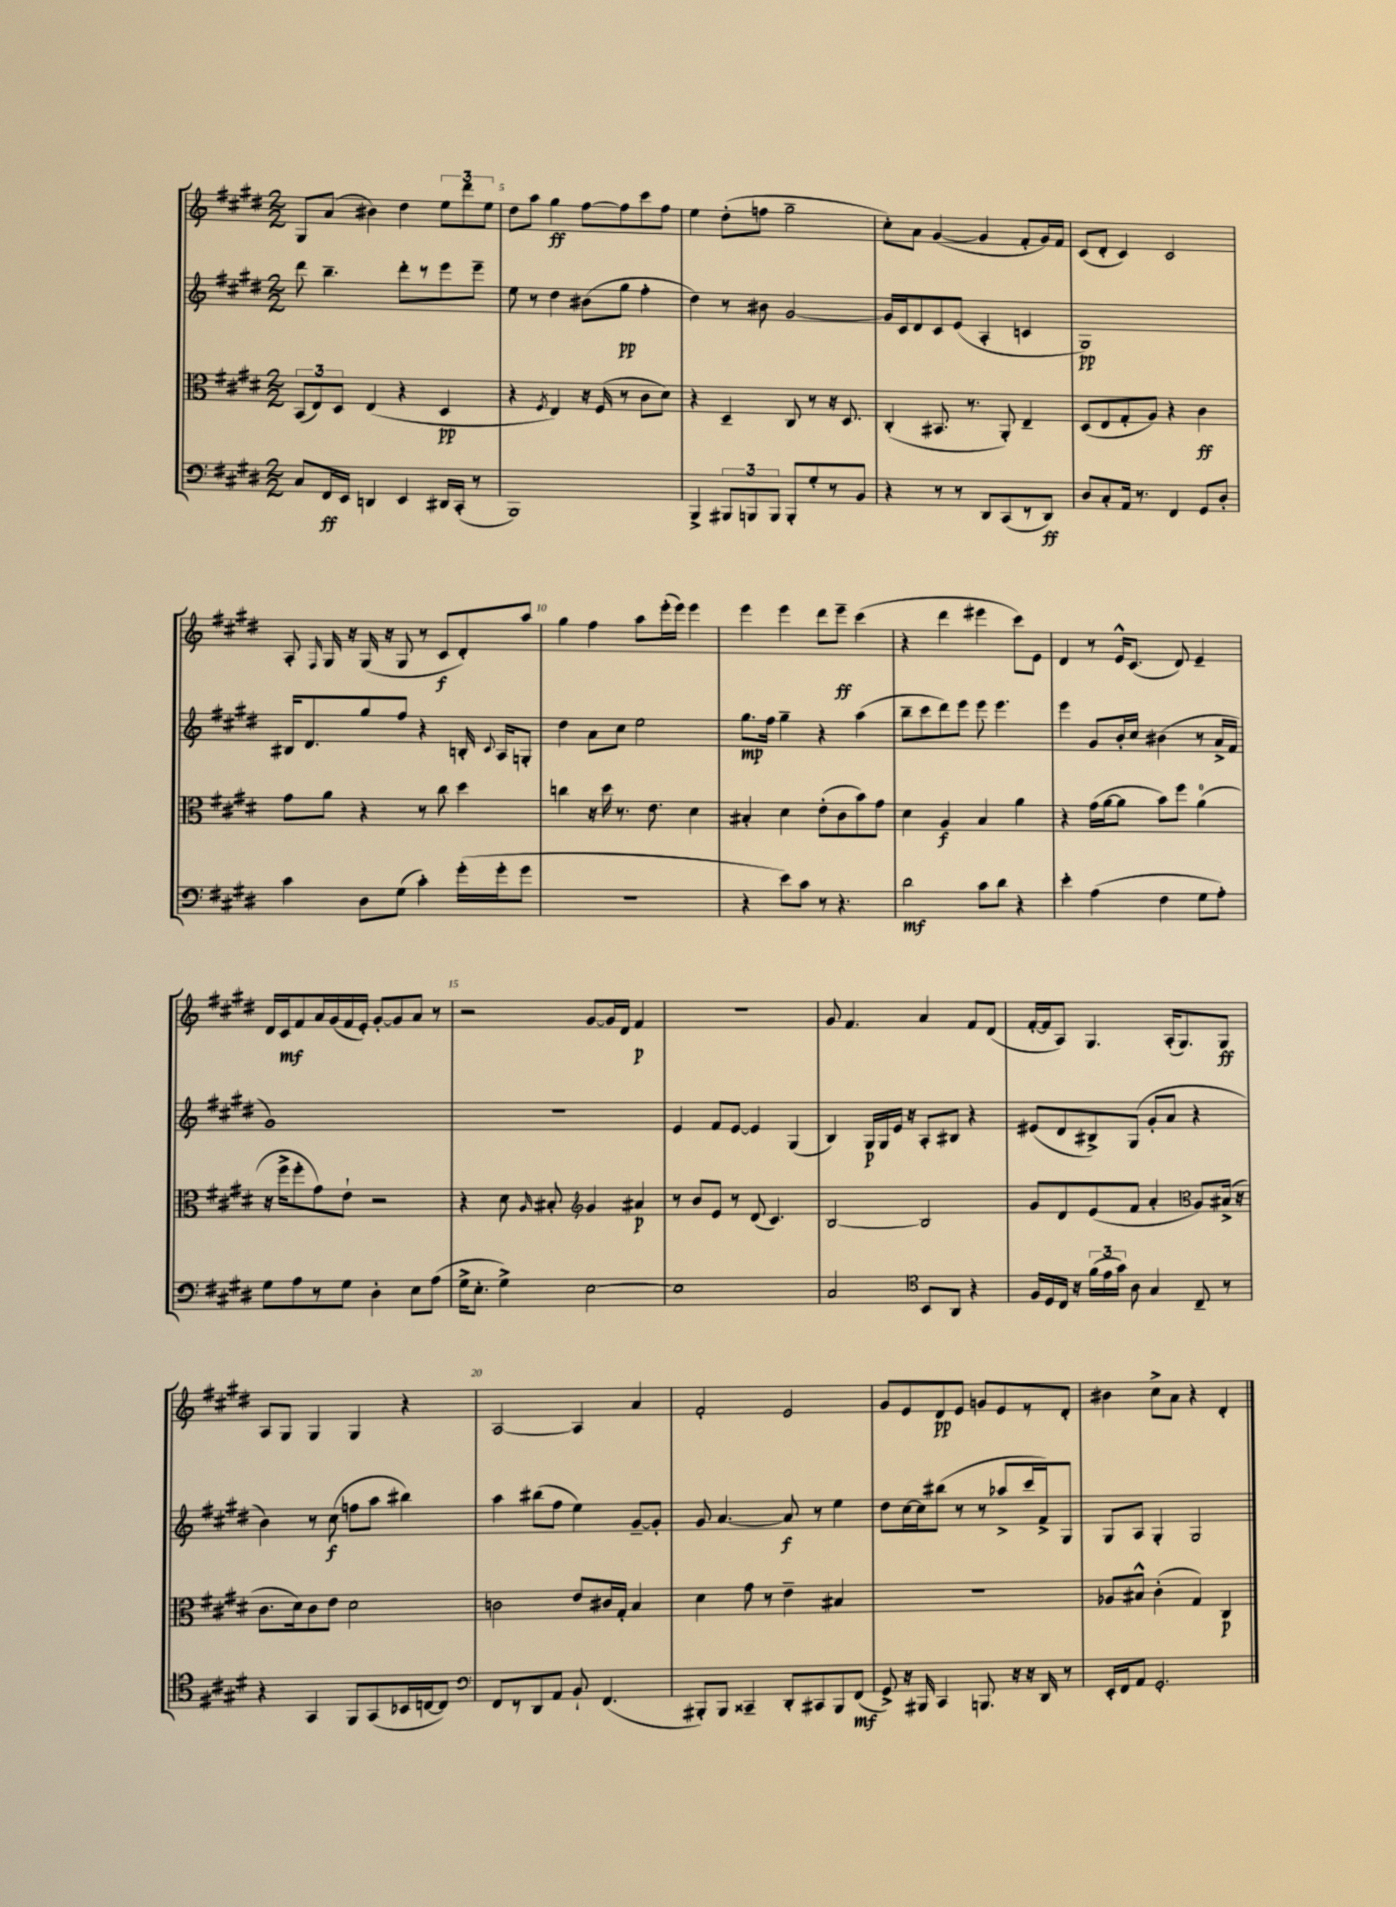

**kern	**dynam	**kern	**dynam	**kern	**dynam	**kern	**dynam
*part4	*part4	*part3	*part3	*part2	*part2	*part1	*part1
*staff4	*staff4	*staff3	*staff3	*staff2	*staff2	*staff1	*staff1
*clefF4	*	*clefC3	*	*clefG2	*	*clefG2	*
*k[f#c#g#d#]	*	*k[f#c#g#d#]	*	*k[f#c#g#d#]	*	*k[f#c#g#d#]	*
*M2/2	*	*M2/2	*	*M2/2	*	*M2/2	*
=4	=4	=4	=4	=4	=4	=4	=4
8C#/L	.	(12BB/L	.	8ddd#\	.	8G#/L	.
.	.	12E/)	.	.	.	.	.
16FF#/L	ff	.	.	4.bb~\	.	(8a/J	.
.	.	12D#/J	.	.	.	.	.
16EE/JJ	.	.	.	.	.	.	.
4DDn/	.	(4E/	.	.	.	4b#X\)	.
4EE/	.	4r	.	8ddd#'\L	.	4dd#\	.
.	.	.	.	8r	.	.	.
16DD#X/LL	.	4D#/	pp	8eee\	.	12ee\L	.
(16CC#'/JJ	.	.	.	.	.	.	.
.	.	.	.	.	.	12ddd#\	.
8r	.	.	.	8eee~\J	.	.	.
.	.	.	.	.	.	12ee\J	.
=5	=5	=5	=5	=5	=5	=5	=5
1BBB)	.	4r	.	8ee\	.	8dd#\L	.
.	.	.	.	8r	.	8aa\J	.
.	.	8qF#/	.	.	.	.	.
.	.	4E/)	.	4dd#\	.	4gg#\	ff
.	.	16r	.	(8b#X\L	.	[8ff#\L	.
.	.	(16F#/	.	.	.	.	.
.	.	8r	.	8gg#\J	pp	8ff#\]	.
.	.	8c#\L	.	4ff#'\	.	8ccc#\	.
.	.	8d#\J)	.	.	.	8ff#\J	.
=6	=6	=6	=6	=6	=6	=6	=6
4BBB^/	.	4r	.	4dd#\)	.	4ee\	.
12BBB#X/L	.	4D#~/	.	8r	.	(8dd#'\L	.
12BBBn/	.	.	.	.	.	.	.
.	.	.	.	8b#X\	.	8ffn\J	.
12BBB/J	.	.	.	.	.	.	.
8BBB'/L	.	8C#/	.	[2g#/	.	2gg#~\	.
8G#'/	.	8r	.	.	.	.	.
8r	.	16r	.	.	.	.	.
.	.	8.D#/	.	.	.	.	.
8BB/J	.	.	.	.	.	.	.
=7	=7	=7	=7	=7	=7	=7	=7
4r	.	(4C#'/	.	16g#/LL]	.	8cc#'\L)	.
.	.	.	.	16c#/J	.	.	.
.	.	.	.	8d#/	.	8a\J	.
8r	.	8.BB#X/	.	8c#/	.	([4g#/	.
8r	.	.	.	(8e/J	.	.	.
.	.	8.r	.	.	.	.	.
8DD#/L	.	.	.	4A'/	.	4g#/]	.
(8CC#/	.	8AA'/)	.	.	.	.	.
8r	.	4E~/	.	4cn/	.	8f#'/L	.
8DD#/J)	ff	.	.	.	.	16g#/L)	.
.	.	.	.	.	.	16f#/JJ	.
=8	=8	=8	=8	=8	=8	=8	=8
8D#/L	.	(8D#/L	.	1G#)	pp	(8c#/L	.
8C#'/	.	8E/	.	.	.	8d#'/J	.
16AA/Jk	.	8G#'/	.	.	.	4c#/)	.
8.r	.	.	.	.	.	.	.
.	.	8A/J)	.	.	.	.	.
4FF#/	.	4r	.	.	.	2c#/	.
8GG#/L	.	4c#\	ff	.	.	.	.
8D#'/J	.	.	.	.	.	.	.
!!LO:LB:g=z
=9	=9	=9	=9	=9	=9	=9	=9
4c#\	.	8g#\L	.	16B#X/KL	.	8A'/	.
.	.	.	.	8.d#/	.	.	.
.	.	.	.	.	.	16qqF#/	.
.	.	8a\J	.	.	.	16G#/	.
.	.	.	.	.	.	16r	.
8D#\L	.	4r	.	8gg#/	.	(16G#/	.
.	.	.	.	.	.	16r	.
(8G#\J	.	.	.	8ff#/J	.	8G#/	.
4c#'\)	.	8r	.	4r	.	8r	.
.	.	8cc#\	.	.	.	8c#/L	f
(16g#'\LL	.	4dd#\	.	16Bn'/	.	8d#'/)	.
.	.	.	.	8qqc#/	.	.	.
16g#'\J	.	.	.	16A/KL	.	.	.
8g#\J	.	.	.	8Gn'/J	.	8aa/J	.
=10	=10	=10	=10	=10	=10	=10	=10
1r	.	4ccn\	.	4dd#\	.	4gg#\	.
.	.	16r	.	8a\L	.	4ff#\	.
.	.	16dd#\	.	.	.	.	.
.	.	8.r	.	8cc#\J	.	.	.
.	.	.	.	2ee\	.	8aa\L	.
.	.	8.e\	.	.	.	.	.
.	.	.	.	.	.	(16eee'\L	.
.	.	.	.	.	.	16eee\JJ)	.
.	.	4d#\	.	.	.	4eee\	.
=11	=11	=11	=11	=11	=11	=11	=11
4r	.	4B#X'/	.	8.gg#\L	mp	4eee\	.
.	.	.	.	16ff#\Jk	.	.	.
8e\L)	.	4d#\	.	4gg#~\	.	4eee\	.
8c#\J	.	.	.	.	.	.	.
8r	.	(8e'\L	.	4r	.	8ddd#\L	.
4.r	.	8c#\	.	.	.	8eee~\J	ff
.	.	8b\)	.	(4aa\	.	(4ccc#\	.
.	.	8g#\J	.	.	.	.	.
=12	=12	=12	=12	=12	=12	=12	=12
2d#\	mf	4d#\	.	8bb~\L	.	4r	.
.	.	.	.	8ccc#\	.	.	.
.	.	4A/	f	8ddd#\)	.	4ddd#\	.
.	.	.	.	8eee\J	.	.	.
8c#\L	.	4B/	.	8eee\	.	4eee#X\	.
8d#\J	.	.	.	4.eee\	.	.	.
4r	.	4a\	.	.	.	8ccc#\L)	.
.	.	.	.	.	.	8e\J	.
=13	=13	=13	=13	=13	=13	=13	=13
4e'\	.	4r	.	4eee\	.	4d#/	.
(4A\	.	(16g#\LL	.	8g#/L	.	8r	.
.	.	[16a\J	.	.	.	.	.
.	.	8a\J]	.	16b'/L	.	16e^^/KL	.
.	.	.	.	16cc#/JJ	.	(8.c#/J	.
4F#\	.	8b\L)	.	(4b#X\	.	.	.
.	.	8ff#\J	.	.	.	8d#/)	.
8G#\L	.	(4a\	.	8r	.	4e~/	.
8A'\J)	.	.	.	16a^/LL	.	.	.
.	.	.	.	16f#/JJ	.	.	.
!!LO:LB:g=z
=14	=14	=14	=14	=14	=14	=14	=14
8G#\L	.	16r	.	1g#)	.	16d#/LL	.
.	.	16ff#^\KL	.	.	.	16c#/J	mf
8A\	.	8ff#'\	.	.	.	8f#/	.
8r	.	8g#\)	.	.	.	16a/L	.
.	.	.	.	.	.	(16g#/	.
8G#\J	.	8e`\J	.	.	.	16f#/	.
.	.	.	.	.	.	16e'/JJ)	.
4D#'\	.	2r	.	.	.	[8g#'/L	.
.	.	.	.	.	.	8g#/]	.
8E\L	.	.	.	.	.	8a/J	.
(8A\J	.	.	.	.	.	8r	.
=15	=15	=15	=15	=15	=15	=15	=15
16G#^\KL	.	4r	.	1r	.	2r	.
8.E'\J	.	.	.	.	.	.	.
4G#^\)	.	8d#\	.	.	.	.	.
.	.	16qqA/	.	.	.	.	.
.	.	8B#X'/	.	.	.	.	.
*	*	*clefG2	*	*	*	*	*
[2E\	.	4g#/	.	.	.	[8g#/L	.
.	.	.	.	.	.	16g#/L]	.
.	.	.	.	.	.	16d#/JJ	.
.	.	4a#X/	p	.	.	4f#/	p
=16	=16	=16	=16	=16	=16	=16	=16
1E]	.	8r	.	4e/	.	1r	.
.	.	8b/L	.	.	.	.	.
.	.	8e/J	.	8f#/L	.	.	.
.	.	8r	.	[8e/J	.	.	.
.	.	(8d#/	.	4e/]	.	.	.
.	.	4.c#/)	.	.	.	.	.
.	.	.	.	(4G#/	.	.	.
=17	=17	=17	=17	=17	=17	=17	=17
2C#/	.	[2B/	.	4B/)	.	8g#/	.
.	.	.	.	.	.	4.f#/	.
.	.	.	.	16G#/LL	p	.	.
.	.	.	.	16G#/	.	.	.
.	.	.	.	16e/JJ	.	.	.
.	.	.	.	16r	.	.	.
*clefC4	*	*	*	*	*	*	*
8BB/L	.	2B/]	.	8A'/L	.	4a/	.
8AA/J	.	.	.	8B#X/J	.	.	.
4r	.	.	.	4r	.	8f#/L	.
.	.	.	.	.	.	(8d#/J	.
=18	=18	=18	=18	=18	=18	=18	=18
16F#/LL	.	8g#/L	.	(8e#X/L	.	[16f#'/LL	.
16D#/	.	.	.	.	.	16f#/J]	.
16C#/JJ	.	8d#/	.	8d#/	.	8A/J)	.
16r	.	.	.	.	.	.	.
(24f#\LL	.	(8e/	.	8B#X^/)	.	4.G#/	.
24e\	.	.	.	.	.	.	.
24g#\JJ)	.	.	.	.	.	.	.
8A\	.	8f#/J	.	(8G#/J	.	.	.
4G#/	.	4a'/	.	8g#'/L	.	.	.
.	.	.	.	8a/J	.	(16A'/KL	.
.	.	.	.	.	.	8.G#/)	.
*	*	*clefC3	*	*	*	*	*
8C#~/	.	8A/L)	.	4r	.	.	.
8r	.	(16B#X^/Jk	.	.	.	8G#/J	ff
.	.	16r	.	.	.	.	.
!!LO:LB:g=z
=19	=19	=19	=19	=19	=19	=19	=19
4r	.	8.c#\L	.	4b\)	.	8A/L	.
.	.	.	.	.	.	8G#/J	.
.	.	16d#\k)	.	.	.	.	.
4GG#/	.	8c#\	.	8r	.	4G#/	.
.	.	8e\J	.	(8cc#\	f	.	.
8FF#/L	.	2d#\	.	8ffn\L	.	4G#/	.
(8GG#/	.	.	.	8aa\J	.	.	.
16BB-X/L	.	.	.	4bb#X\)	.	4r	.
[16Cn/J	.	.	.	.	.	.	.
8C/J])	.	.	.	.	.	.	.
=20	=20	=20	=20	=20	=20	=20	=20
*clefF4	*	*	*	*	*	*	*
8FF#/L	.	2cn\	.	4aa\	.	[2A/	.
8r	.	.	.	.	.	.	.
8DD#/	.	.	.	(8bb#X\L	.	.	.
8AA/J	.	.	.	8ff#\J	.	.	.
8BB`/	.	8e/L	.	4ee\)	.	4A/]	.
(4.FF#/	.	16c#X/L	.	.	.	.	.
.	.	16G#'/JJ	.	.	.	.	.
.	.	4B/	.	[8g#~/L	.	4a/	.
.	.	.	.	8g#'/J]	.	.	.
=21	=21	=21	=21	=21	=21	=21	=21
8BBB#X'/L)	.	4d#\	.	8g#/	.	2f#'/	.
8BBB#/J	.	.	.	[4.a/	.	.	.
4CC##X~/	.	8g#\	.	.	.	.	.
.	.	8r	.	.	.	.	.
8DD#'/L	.	4e~\	.	8a/]	f	2e/	.
8CC#X/	.	.	.	8r	.	.	.
8BBB#/	.	4B#X/	.	4ee\	.	.	.
(8FF#/J	mf	.	.	.	.	.	.
=22	=22	=22	=22	=22	=22	=22	=22
8GG#^/)	.	1r	.	8dd#\L	.	8g#/L	.
16r	.	.	.	[16cc#\L	.	8e/	.
16BBB#X/	.	.	.	16cc#\J]	.	.	.
4CC#/	.	.	.	(8bb#X\J	.	8d#/	pp
.	.	.	.	8r	.	8e/J	.
8.BBBn/	.	.	.	8r	.	8gn/L	.
.	.	.	.	8aa-X^/L	.	8e/	.
16r	.	.	.	.	.	.	.
16r	.	.	.	16ccc#/L	.	8r	.
16DD#/	.	.	.	16f#^/J)	.	.	.
8r	.	.	.	8G#/J	.	8d#'/J	.
=23	=23	=23	=23	=23	=23	=23	=23
16EE'/LL	.	8A-X/L	.	8G#/L	.	4b#X\	.
16FF#/J	.	.	.	.	.	.	.
8AA/J	.	8B#X^^/J	.	8A/J	.	.	.
2.GG#'/	.	(4c#'\	.	4G#'/	.	8cc#^\L	.
.	.	.	.	.	.	8a\J	.
.	.	4G#/)	.	2G#/	.	4r	.
.	.	4C#/	p	.	.	4d#'/	.
==	==	==	==	==	==	==	==
*-	*-	*-	*-	*-	*-	*-	*-
